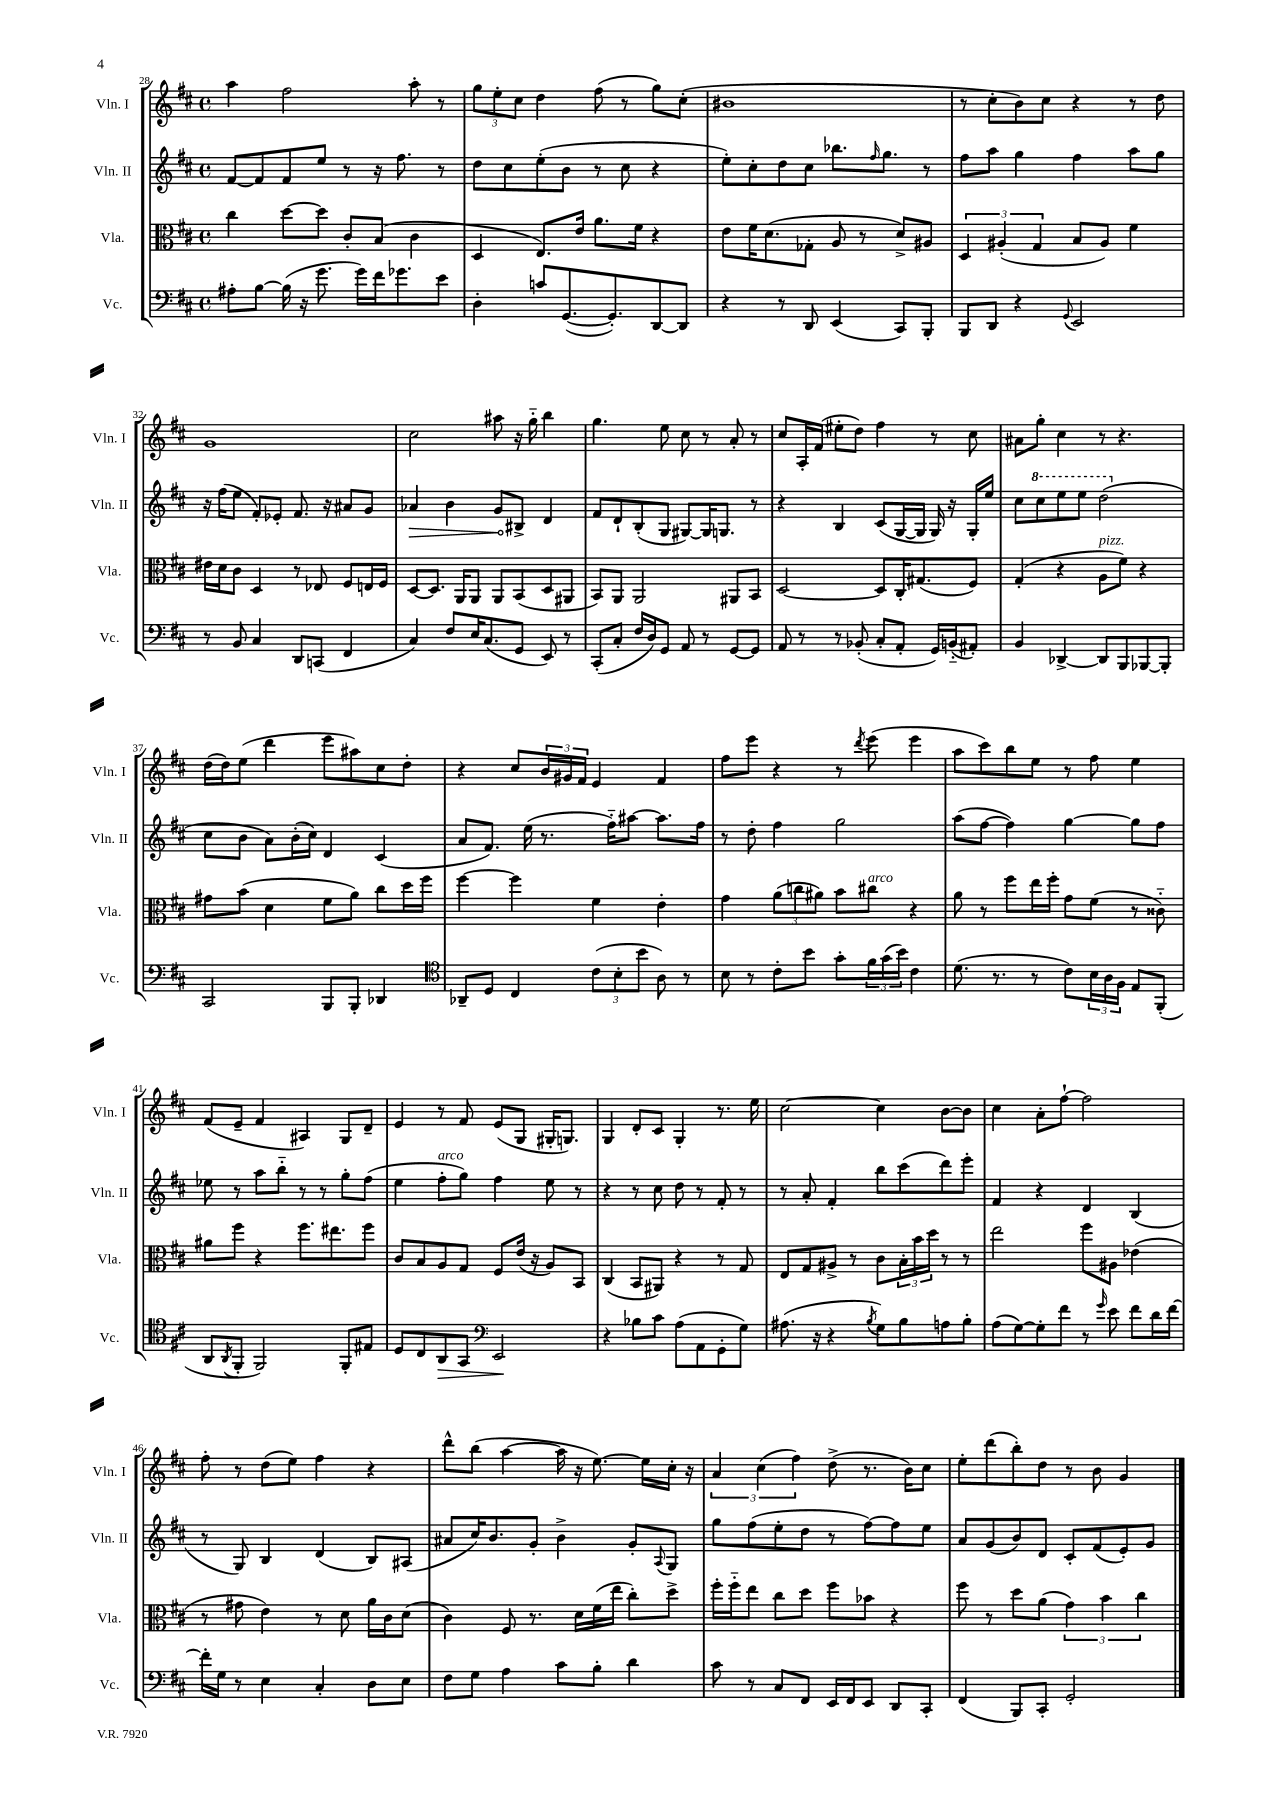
<<
\new StaffGroup <<
\new Staff = "s0" \with { instrumentName = "Vln. I" shortInstrumentName = "Vln. I" } {
    \clef treble \key d \major \defaultTimeSignature \time 4/4
    a''4 fis''2 a''8-. r8 |
    \tuplet 3/2 { g''8 e''8-. cis''8 } d''4 fis''8( r8 g''8) cis''8-.( |
    bis'1 |
    r8 cis''8-. b'8) cis''8 r4 r8 d''8 |
    g'1 |
    cis''2 ais''8 r16 g''16-_ b''4 |
    g''4. e''8 cis''8 r8 a'8-. r8 |
    cis''8 a16-. fis'16( eis''8-. d''8) fis''4 r8 cis''8 |
    ais'8 g''8-. cis''4 r8 r4. |
    d''16( d''16) e''8( d'''4 e'''8 ais''8) cis''8 d''8-. |
    r4 cis''8 \tuplet 3/2 { b'16 gis'16 fis'16 } e'4 fis'4 |
    fis''8 e'''8 r4 r8 \acciaccatura { d'''8 } e'''8( e'''4 |
    a''8 cis'''8) b''8 e''8 r8 fis''8 e''4 |
    fis'8( e'8-- fis'4 ais4) g8 d'8-- |
    e'4 r8 fis'8 e'8( g8 gis16-. g8.) |
    g4 d'8-. cis'8 g4-. r8. e''16 |
    cis''2~ cis''4 b'8~ b'8 |
    cis''4 a'8-. fis''8~-! fis''2 |
    fis''8-. r8 d''8( e''8) fis''4 r4 |
    d'''8-^ b''8( a''4~ a''16 r16 e''8.~) e''16 cis''16-. r16 |
    \tuplet 3/2 { a'4 cis''4( fis''4) } d''8->( r8. b'16) cis''8 |
    e''8-. d'''8( b''8-.) d''8 r8 b'8 g'4 \bar "|." |
}
\new Staff = "s1" \with { instrumentName = "Vln. II" shortInstrumentName = "Vln. II" } {
    \clef treble \key d \major \defaultTimeSignature \time 4/4
    fis'8~ fis'8 fis'8 e''8 r8 r16 fis''8. r8 |
    d''8 cis''8 e''8-.( b'8 r8 cis''8 r4 |
    e''8-.) cis''8-. d''8 cis''8 bes''8. \grace { fis''16 } g''8. r8 |
    fis''8 a''8 g''4 fis''4 a''8 g''8 |
    r16 fis''16( e''8 fis'8-.) ees'8-. fis'8. r16 ais'8 g'8 |
    \once \override Hairpin.circled-tip = ##t aes'4\> b'4 g'8\! bis8-> d'4 |
    fis'8 d'8-! b8-.( g8 gis8~) gis16 g8. r8 |
    r4 b4 cis'8( g16~ g16 g16) r16 g16-. e''16 |
    cis''8 \ottava #1 cis'''8 e'''8 e'''8 d'''2( \ottava #0 |
    cis''8 b'8 a'8) b'16-.( cis''16) d'4 cis'4( |
    a'8 fis'8.) e''16( r8. fis''16-_) ais''8~ ais''8. fis''16 |
    r8 d''8-. fis''4 g''2 |
    a''8( fis''8~ fis''4) g''4~ g''8 fis''8 |
    ees''8 r8 a''8 b''8-_ r8 r8 g''8-. fis''8( |
    e''4 fis''8-.^\markup { \italic "arco" } g''8) fis''4 e''8 r8 |
    r4 r8 cis''8 d''8 r8 fis'8-. r8 |
    r8 a'8-. fis'4-. b''8 cis'''8( d'''8) e'''8-. |
    fis'4 r4 d'4 b4( |
    r8 g8) b4 d'4( b8) ais8( |
    ais'8 cis''16) b'8. g'8-. b'4-> g'8-. \appoggiatura { a8 } g8 |
    g''8 fis''8( e''8-. d''8 r8 fis''8~) fis''8 e''8 |
    a'8 g'8( b'8) d'8 cis'8-. fis'8( e'8-.) g'8 \bar "|." |
}
\new Staff = "s2" \with { instrumentName = "Vla." shortInstrumentName = "Vla." } {
    \clef alto \key d \major \defaultTimeSignature \time 4/4
    cis''4 d''8~ d''8 cis'8-. b8( cis'4 |
    d4 e8.) e'16 a'8. fis'16 r4 |
    e'8 fis'16 d'8.( ges8-. a8 r8 d'8->) ais8 |
    \tuplet 3/2 { d4 ais4-.( g4 } b8 ais8) fis'4 |
    eis'16 d'16 cis'8 d4 r8 ees8 fis8 e16 fis16 |
    d8~ d8. a,16 a,8 a,8 b,8( d8 ais,8 |
    b,8) a,8 a,2 ais,8 b,8 |
    d2~ d8 cis16-. gis8.( fis8) |
    g4-.( r4 a8^\markup { \italic "pizz." } fis'8) r4 |
    gis'8 b'8( d'4 fis'8 a'8) cis''8 d''16 fis''16 |
    fis''4~ fis''4 fis'4 e'4-. |
    g'4 \tuplet 3/2 { a'8( c''8 ais'8) } b'8 cis''8^\markup { \italic "arco" } r4 |
    a'8 r8 fis''8 e''16 fis''16-. g'8 fis'8( r8 cisis'8-_) |
    ais'8 fis''8 r4 fis''8. eis''8. fis''8 |
    cis'8 b8 a8 g8 fis8 e'16( r16 a8) b,8 |
    cis4( b,8 ais,8) r4 r8 g8 |
    e8 g8 ais8-> r8 cis'8 \tuplet 3/2 { b16-. b'16 d''16 } r8 r8 |
    e''2 fis''8 ais8 ees'4( |
    r8 gis'8 e'4) r8 d'8 a'16 cis'16 d'8( |
    cis'4) fis8 r8. d'16 fis'16( e''16 cis''8-.) d''8-> |
    fis''16-. fis''16-_ e''8 cis''8 d''8 fis''8 bes'8 r4 |
    fis''8 r8 d''8 a'8( \tuplet 3/2 { g'4) b'4 cis''4 } \bar "|." |
}
\new Staff = "s3" \with { instrumentName = "Vc." shortInstrumentName = "Vc." } {
    \clef bass \key d \major \defaultTimeSignature \time 4/4
    ais8-. b8~ b16( r16 g'8. g'16) fis'16 ges'8. e'8 |
    d4-. c'8 g,8.~( g,8.-.) d,8~ d,8 |
    r4 r8 d,8 e,4( cis,8) b,,8-. |
    b,,8 d,8 r4 \appoggiatura { g,8 } e,2 |
    r8 b,8 cis4 d,8 c,8( fis,4 |
    cis4) fis8 e16 cis8.( g,8 e,8) r8 |
    cis,8-.( cis8-. fis16 d16) g,8 a,8 r8 g,8~ g,8 |
    a,8 r8 r8 bes,8-.( cis8-. a,8-. g,16) b,16-_( ais,8-.) |
    b,4 des,4~-> des,8 b,,8 bes,,8~ bes,,8-. |
    cis,2 b,,8 b,,8-. des,4 |
    \clef tenor aes,8-- d8 cis4 \tuplet 3/2 { cis'8( b8-. b'8 } a8) r8 |
    b8 r8 cis'8-. b'8 g'8-. \tuplet 3/2 { fis'16 g'16( b'16) } cis'4 |
    d'8.( r8. r8 cis'8) \tuplet 3/2 { b16 a16 fis16 } e8 fis,8-.( |
    a,8 \acciaccatura { a,8 } fis,8-. fis,2) fis,8-. eis8 |
    d8 cis8 a,8\> g,8 \clef bass e,2\! |
    r4 bes8 cis'8 a8( a,8 g,8-. g8) |
    ais8.( r16 r4 \acciaccatura { b8 } g8) b8 a8 b8-. |
    a8( g8~) g8-. fis'8 r8 \grace { g'16 } e'8 fis'8 d'16 fis'16~ |
    fis'16-. g16 r8 e4 cis4-. d8 e8 |
    fis8 g8 a4 cis'8 b8-. d'4 |
    cis'8 r8 cis8 fis,8 e,16 fis,16 e,8 d,8 cis,8-. |
    fis,4( b,,8) cis,8-. g,2-. \bar "|." |
}
>>
>>
\layout { \context { \Score currentBarNumber = #28 } }
